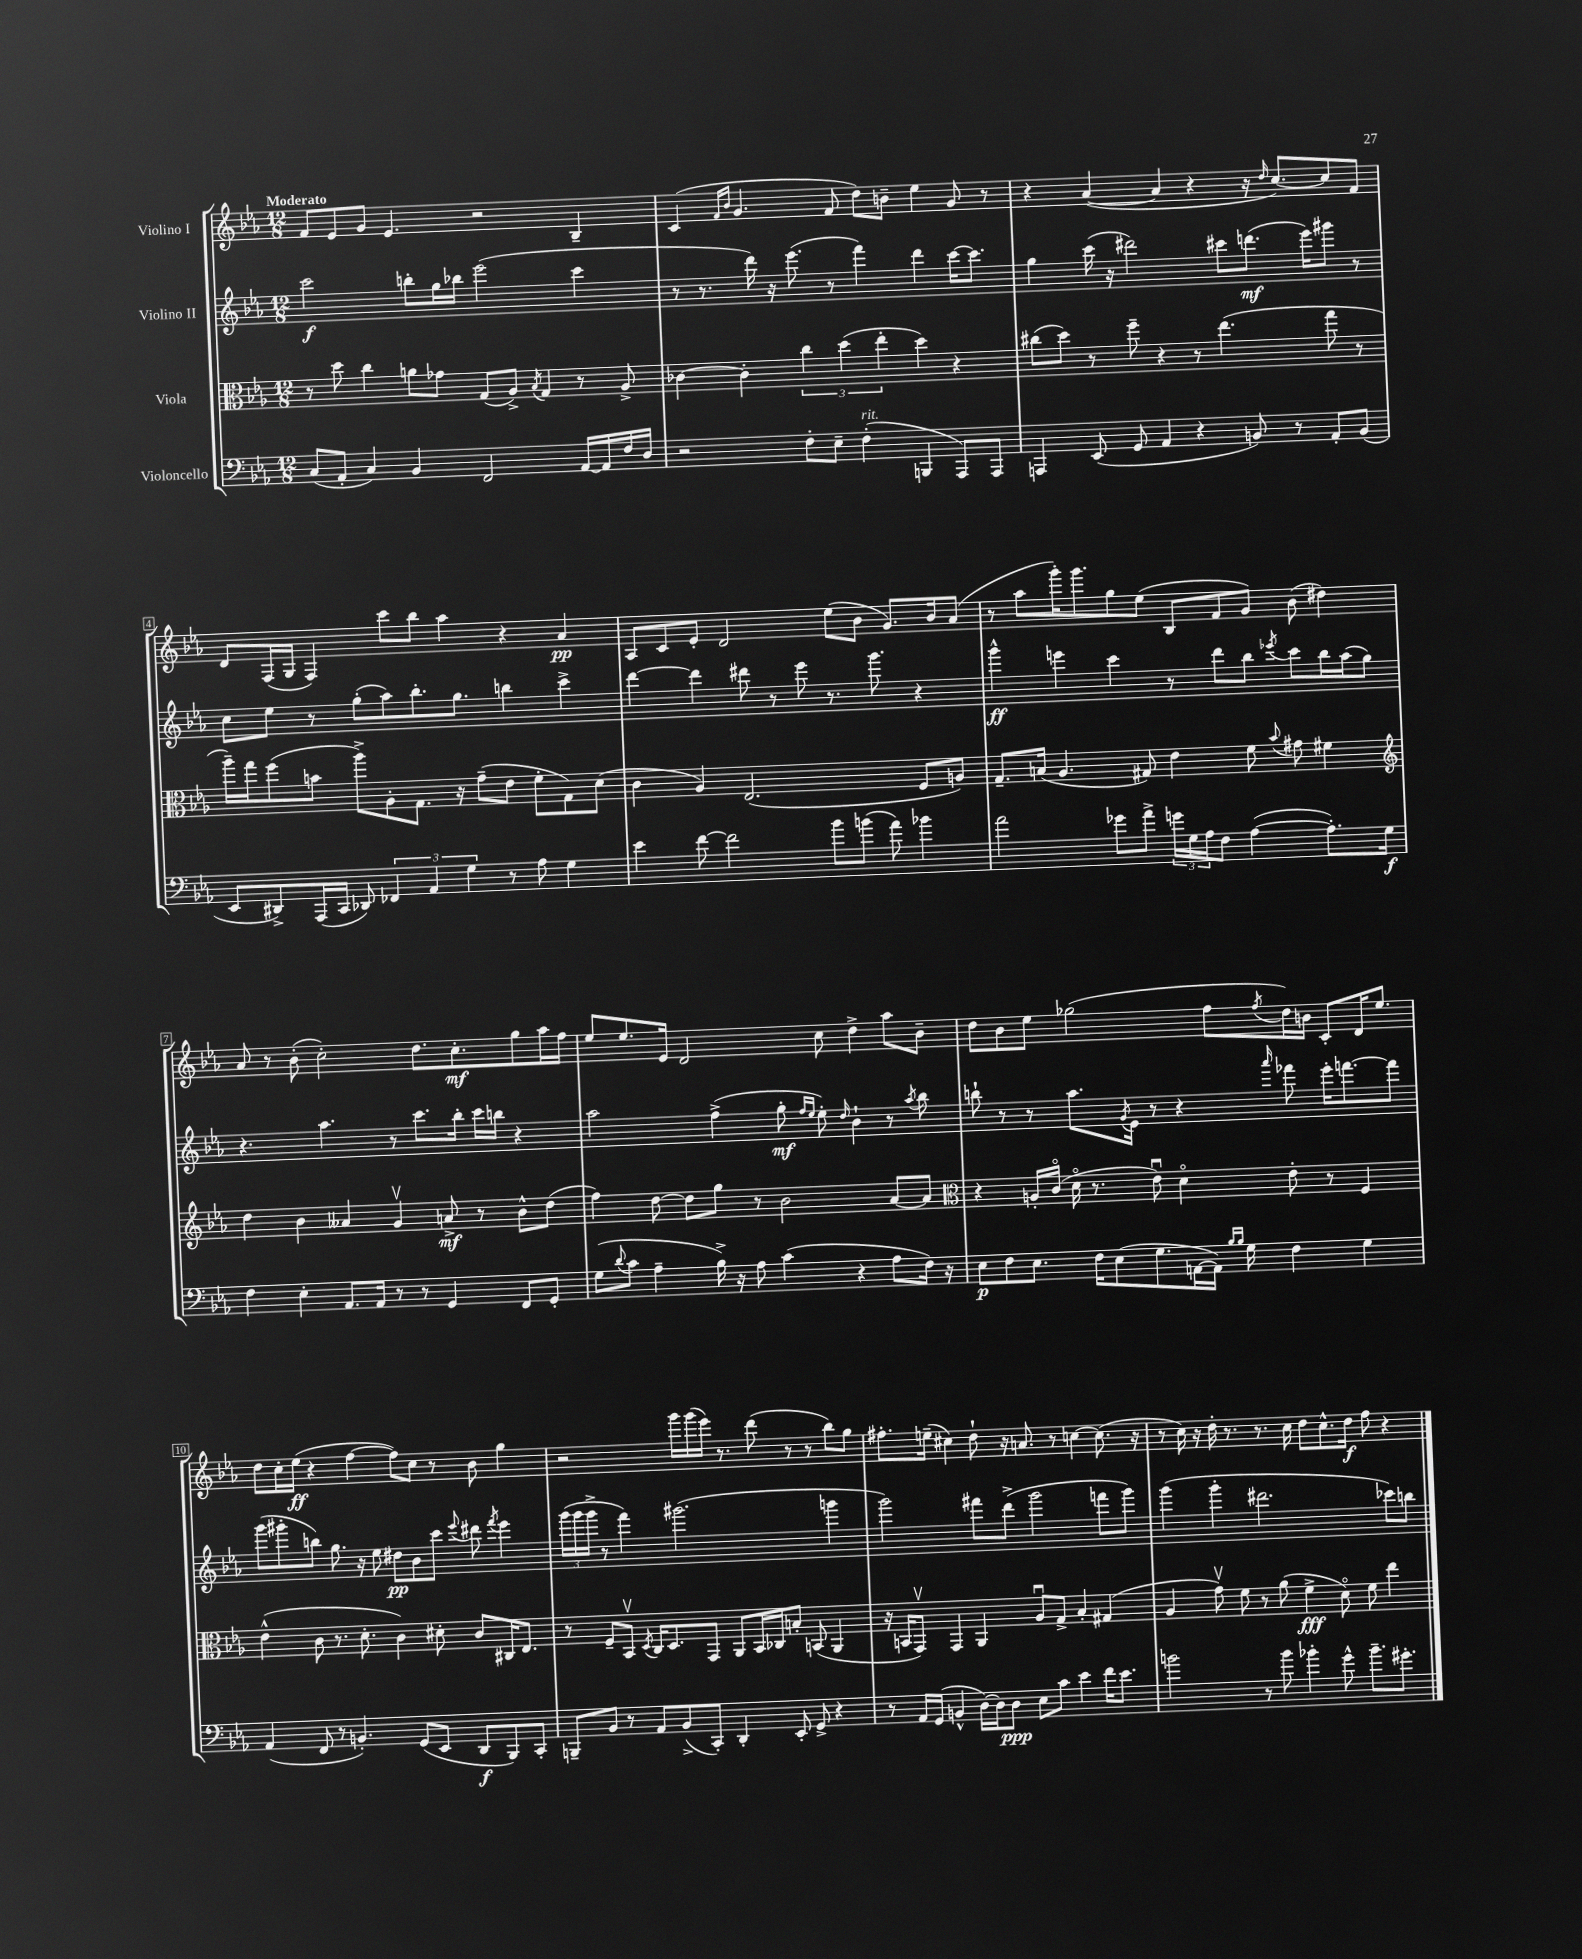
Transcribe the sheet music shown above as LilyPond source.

<<
\new StaffGroup <<
\new Staff = "s0" \with { instrumentName = "Violino I" } {
    \clef treble \key ees \major \numericTimeSignature \time 12/8 \tempo "Moderato"
    f'8 ees'8 g'8 ees'4. r2 bes4-- |
    c'4( \grace { f'16 bes'16 } g'4. f'8 d''8) b'8-- ees''4 g'8 r8 |
    r4 aes'4~( aes'4 r4 r16 \grace { d''16 } c''8.~) c''8 f'8 |
    d'8 f16( g16 f4) c'''8 bes''8 aes''4 r4 aes'4\pp |
    aes8 c'8 ees'8-. d'2 ees''8( bes'8 g'8.) bes'16 aes'8( |
    r8 aes''8 g'''16-.) g'''8. g''8 ees''8( bes8 f'8 g'8) bes'8( dis''4) |
    aes'8 r8 bes'8-.( c''2-.) d''8. c''8.-.\mf g''8 aes''16 f''16 |
    ees''8 ees''8. ees'16 d'2 c''8 d''4-> aes''8 bes'8-- |
    d''8 bes'8 ees''8 ges''2( f''8 \acciaccatura { f''8 } d''16) b'16 c'8-. d'16 ees''8. |
    d''8 c''16-. ees''16\ff( r4 f''4~ f''8) c''8 r8 bes'8 g''4 |
    r2 g'''16 g'''16( ees'''16) r8. d'''8( r8 r8 bes''8) g''8 |
    fis''8.-. e''16--( cis''4) d''8-! r16 a'8. r8 c''4~ c''8.( r16 |
    r8 c''16) r16 d''16-. r8. r8. c''16 d''8 c''8.-^ d''16\f f''8 r4 \bar "|." |
}
\new Staff = "s1" \with { instrumentName = "Violino II" } {
    \clef treble \key ees \major \numericTimeSignature \time 12/8
    c'''2\f b''8-. g''16 bes''16 ees'''2( c'''4 |
    r8 r8. d'''16) r16 ees'''8.( r8 f'''4) d'''4 c'''16~ c'''8. |
    g''4 c'''16( r16 dis'''2) cis'''8 d'''8.\mf( ees'''16) gis'''8 r8 |
    c''8 ees''8 r8 g''8-.( aes''8) bes''8.-. g''8. b''4 c'''4-> |
    d'''4~ d'''4 dis'''8 r8 ees'''8 r8. g'''8. r4 |
    g'''4-^\ff e'''4 c'''4 r8 d'''8 bes''8 \acciaccatura { ees'''8 } c'''8 bes''16 aes''16( g''8) |
    r4. aes''4. r8 c'''8. bes''16-. c'''16 b''16 r4 |
    aes''2 f''4->( g''8-.\mf \grace { f''16 ees''16 } ees''8-.) \grace { d''16 } bes'4-! r8 \acciaccatura { aes''8 } bes''8 |
    b''8-! r8 r8 aes''8. \acciaccatura { g'8 } ees'16 r8 r4 \grace { aes'''16 } fes'''8 ees'''16-. f'''8.~ f'''8 |
    g'''8( gis'''8-. b''8) g''8. r16 ees''8 dis''8\pp bes'8 c'''8 \appoggiatura { ees'''8 } dis'''8 \acciaccatura { f'''8 } ees'''4 |
    \tuplet 3/2 { g'''16( g'''16 g'''16-> } r8 f'''4) gis'''2.( g'''4 |
    g'''2) fis'''8 d'''8->( g'''2 f'''8 g'''8) |
    g'''4( g'''4-. dis'''2. ces'''8) b''8 \bar "|." |
}
\new Staff = "s2" \with { instrumentName = "Viola" } {
    \clef alto \key ees \major \numericTimeSignature \time 12/8
    r8 d''8 c''4 a'8 ges'8 g8( aes8->) \acciaccatura { bes8 } g4 r8 aes8-> |
    ces'4~ ces'4-. \tuplet 3/2 { c''4 d''4( ees''4-. } d''4) r4 |
    cis''8( d''8) r8 f''8-- r4 r8 ees''4.( g''8 r8 |
    aes''16--) g''16 f''8( b'8 aes''8->) aes8-. g8. r16 g'8--( ees'8 f'8-. g8) d'8( |
    c'4 aes4) ees2.( f8 a8) |
    g8.-- b16( aes4. gis8) ees'4 f'8 \appoggiatura { bes'8 } gis'8 fis'4 |
    \clef treble d''4 bes'4 aeses'4 g'4\upbow a'8->\mf r8 bes'8-^ d''8( |
    f''4) d''8~ d''8 g''8 r8 bes'2 aes'8~ aes'8 |
    \clef alto r4 a16-. c'16\flageolet( d'16\flageolet r8. ees'8\downbow) d'4\flageolet ees'8-. r8 f4 |
    ees'4-^( c'8 r8. d'8.-. c'4) dis'8-. c'8 cis16 ees8. |
    r8 f8-- bes,8\upbow \acciaccatura { d8 } c16 d8. g,8 aes,8 bes,16 ces16 b8-. b,8( aes,4 |
    r16 b,16 g,8\upbow) g,4 aes,4 aes8\downbow g8-> bes4-. gis4( |
    aes4 g'8\upbow) f'8 r8 aes'8( f'4->\fff d'8\flageolet) f'8 ees''4 \bar "|." |
}
\new Staff = "s3" \with { instrumentName = "Violoncello" } {
    \clef bass \key ees \major \numericTimeSignature \time 12/8
    c8( aes,8-. c4) bes,4 f,2 aes,16~ aes,16 f16 d16 |
    r2 f8-. ees8-- f4-.^\markup { \italic "rit." }( b,,4 aes,,8) aes,,8 |
    a,,4 ees,8( g,8 aes,4 r4 b,8) r8 aes,8-. b,8( |
    ees,8 dis,8->) aes,,16( c,16 des,8) \tuplet 3/2 { fes,4 aes,4 g4 } r8 aes8 g4 |
    ees'4 f'8~ f'2 bes'8 b'8( aes'8) bes'4 |
    aes'2 ges'8 aes'8-> \tuplet 3/2 { g'16 g16 aes16 } f8 aes4~( aes8.-.) g16\f |
    f4 ees4-. aes,8. aes,16 r8 r8 g,4 f,8 g,8-. |
    g8( \appoggiatura { d'8 } c'8 aes4-- bes16->) r16 aes8 c'4( r4 aes8 f16) r16 |
    ees8\p f8 ees8. f16 ees8( g8. a,16~ a,16) \grace { bes16 bes16 } g16 f4 g4 |
    aes,4( f,8 r8 b,4.-.) g,8( ees,8 d,8\f bes,,8) c,8-. |
    b,,8-- bes,8 r8 aes,8 bes,8->( c,8-.) d,4-. ees,8-. g,8-> r4 |
    r8 aes,16 g,16( b,4-^ d16~) d16 d8\ppp ees8 c'8 ees'4 f'16 ees'8. |
    b'2 r8 b'8 bes'4-. g'8-^ bes'8.-- gis'8.-. \bar "|." |
}
>>
>>
\layout { \context { \Score \override BarNumber.stencil = #(make-stencil-boxer 0.1 0.3 ly:text-interface::print) } }
